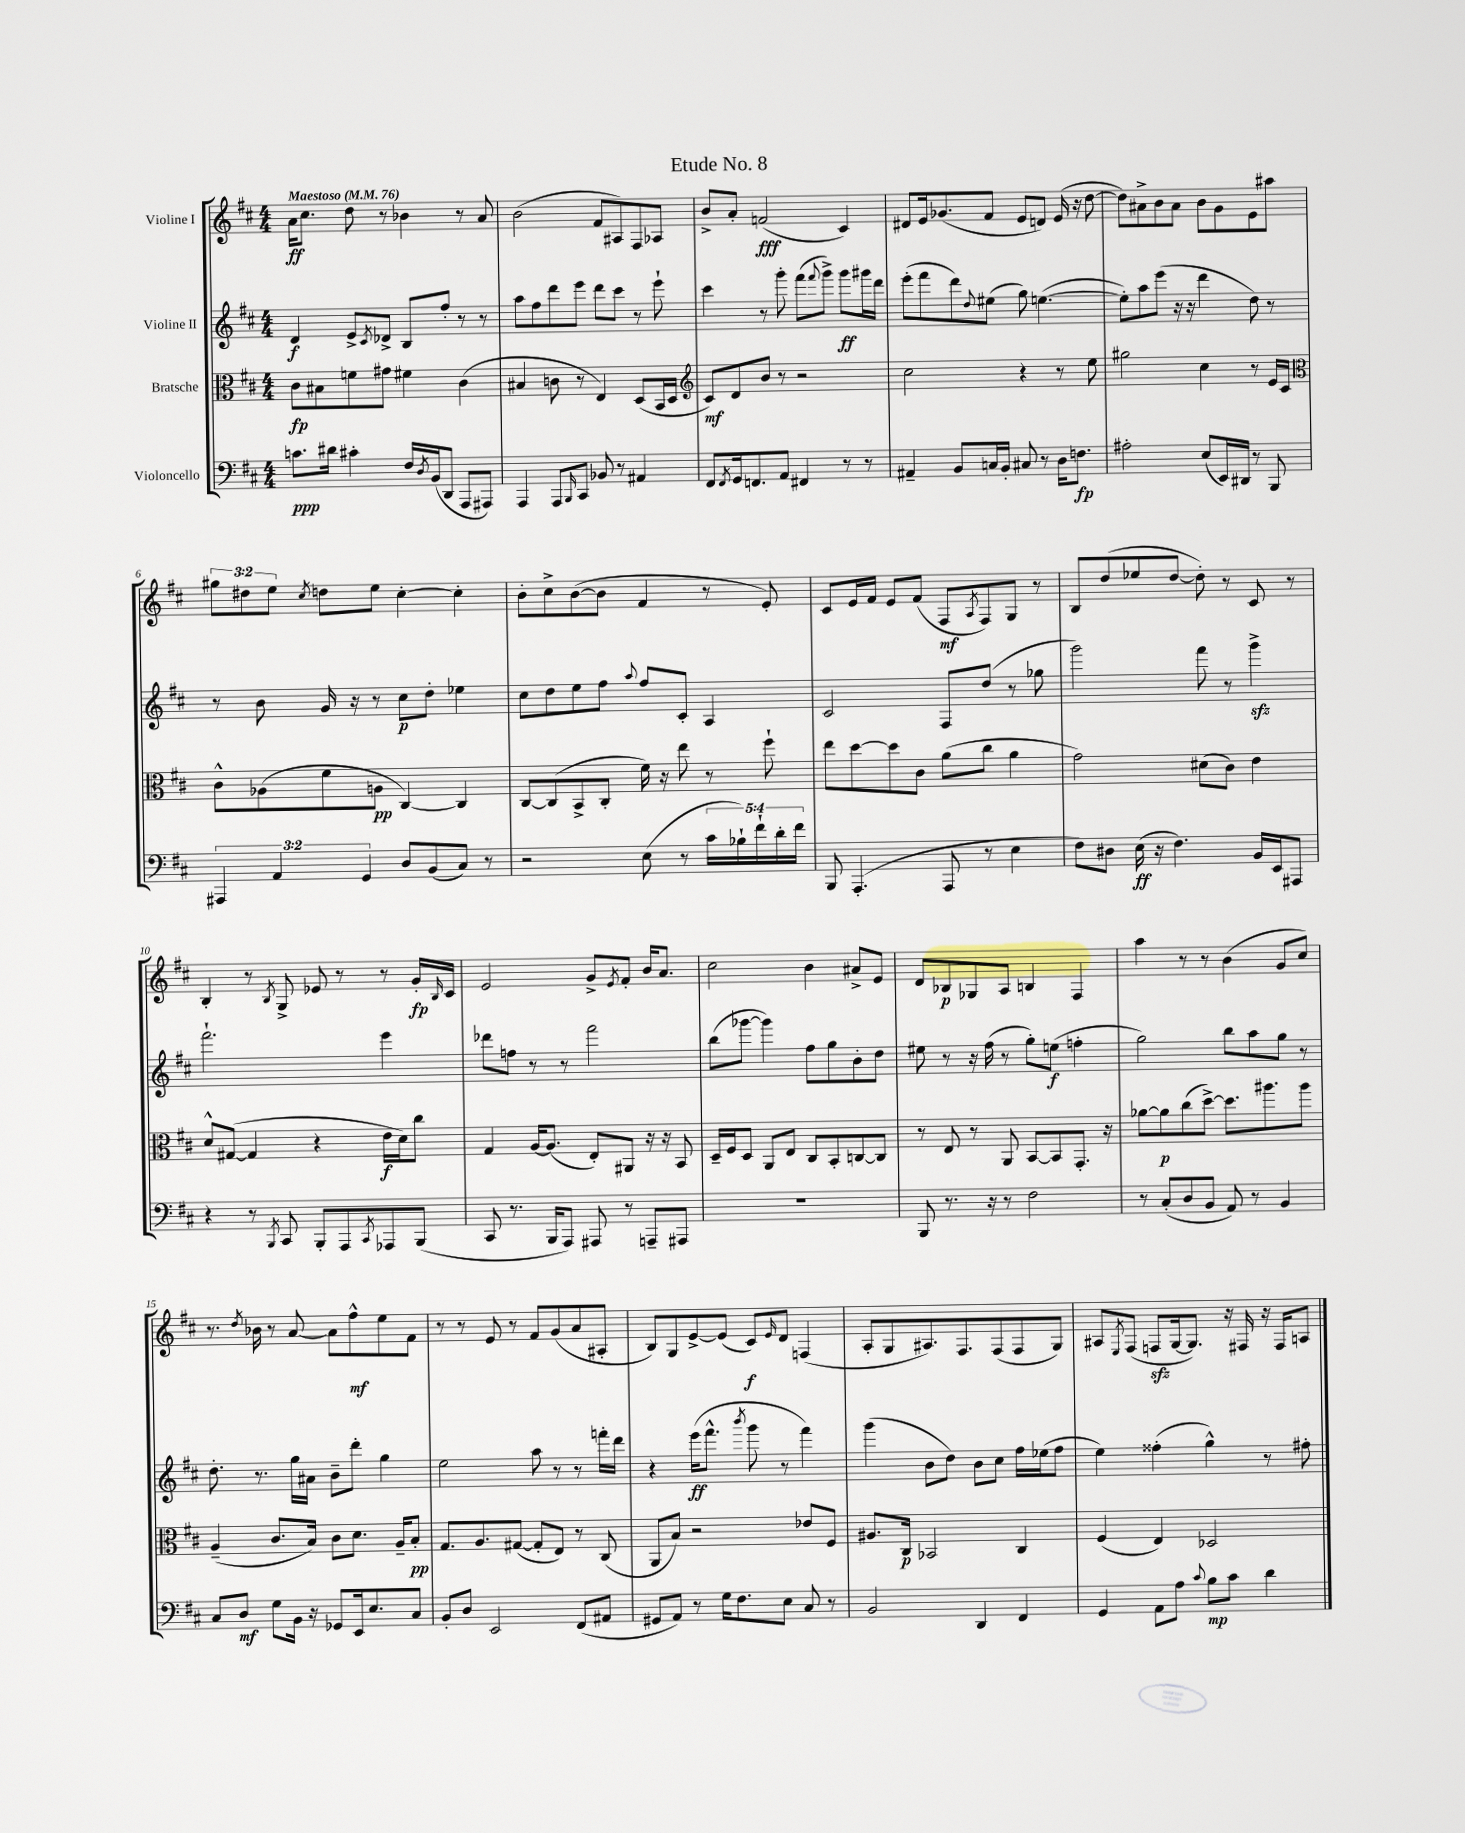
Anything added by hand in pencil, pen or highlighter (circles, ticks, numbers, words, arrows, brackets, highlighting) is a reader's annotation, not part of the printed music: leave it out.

**kern	**dynam	**kern	**dynam	**kern	**dynam	**kern	**dynam
*part4	*part4	*part3	*part3	*part2	*part2	*part1	*part1
*staff4	*staff4	*staff3	*staff3	*staff2	*staff2	*staff1	*staff1
*I"Violoncello	*	*I"Bratsche	*	*I"Violine II	*	*I"Violine I	*
*clefF4	*	*clefC3	*	*clefG2	*	*clefG2	*
*k[f#c#]	*	*k[f#c#]	*	*k[f#c#]	*	*k[f#c#]	*
*M4/4	*	*M4/4	*	*M4/4	*	*M4/4	*
*MM76	*	*MM76	*	*MM76	*	*MM76	*
=1	=1	=1	=1	=1	=1	=1	=1
!	!	!	!	!	!	!LO:TX:a:B:t=Maestoso	!
8.cn\L	ppp	8c#\L	fp	4d/	f	16a\KL	ff
.	.	.	.	.	.	8.cc#\J	.
.	.	8B#X\	.	.	.	.	.
16d#X\Jk	.	.	.	.	.	.	.
4c#X'\	.	8fn\	.	8e^/L	.	8dd\	.
.	.	.	.	8qc#/	.	.	.
.	.	8g#X\J	.	8d-X^/J	.	8r	.
16F#/LL	.	4f#X\	.	8B/L	.	4b-X\	.
8qD/	.	.	.	.	.	.	.
(16BB/J	.	.	.	.	.	.	.
8DD/J	.	.	.	8ff#'/J	.	.	.
8AAA/L	.	(4c#\	.	8r	.	8r	.
8AAA#X/J)	.	.	.	8r	.	8a/	.
=2	=2	=2	=2	=2	=2	=2	=2
4AAA/	.	4B#X/	.	8aa\L	.	(2b\	.
.	.	.	.	8ff#\	.	.	.
8AAA/L	.	8cn\	.	8ddd\	.	.	.
16qqBBB/	.	.	.	.	.	.	.
8CC#/J	.	8r	.	8eee\J	.	.	.
8BB-X/	.	4E/)	.	8ddd\L	.	8f#/L	.
8r	.	.	.	8ccc#\J	.	8A#X/)	.
4AA#X/	.	(8D/L	.	8r	.	8F#/	.
.	.	16BB/L	.	8eee`\	.	8A-X/J	.
.	.	16D/JJ	.	.	.	.	.
=3	=3	=3	=3	=3	=3	=3	=3
*	*	*clefG2	*	*	*	*	*
8FF#/L	.	8c#/L)	mf	4ccc#\	.	8b^/L	.
8qFF#/	.	.	.	.	.	.	.
16GG/k	.	8d/	.	.	.	8a'/J	.
8.FFn/	.	.	.	.	.	.	.
.	.	8b/J	.	8r	.	(2fn/	fff
8AA/J	.	8r	.	8ggg'\	.	.	.
4FF#X/	.	2r	.	(8fff#\L	.	.	.
.	.	.	.	8qqfff#/	.	.	.
.	.	.	.	8ggg^\J)	.	.	.
8r	.	.	.	8ggg\L	ff	4c#/)	.
8r	.	.	.	16ggg#X\L	.	.	.
.	.	.	.	16ddd\JJ	.	.	.
=4	=4	=4	=4	=4	=4	=4	=4
4AA#X~/	.	2cc#\	.	(8eee'\L	.	8d#X/L	.
.	.	.	.	8fff#\	.	16e/k	.
.	.	.	.	.	.	(8.g-X/	.
8BB/L	.	.	.	8ddd\)	.	.	.
.	.	.	.	8qqdd/	.	.	.
16Cn/L	.	.	.	(8ee#X\J	.	8f#/J	.
16BB'/JJ	.	.	.	.	.	.	.
8C#X/	.	4r	.	8gg\)	.	8e/L	.
8r	.	.	.	([4.een\	.	8dn/J)	.
16D\KL	.	8r	.	.	.	(16e/	.
8.Fn\J	fp	.	.	.	.	16r	.
.	.	8ee\	.	.	.	[8dd\	.
=5	=5	=5	=5	=5	=5	=5	=5
2A#X'\	.	2gg#X\	.	8ee'\L])	.	8dd\L])	.
.	.	.	.	8aa\	.	8a#X^\	.
.	.	.	.	(8eee\J	.	8b\	.
.	.	.	.	16r	.	8a#\J	.
.	.	.	.	16r	.	.	.
(8E/L	.	4cc#\	.	4ddd\	.	8b\L	.
16EE/L)	.	.	.	.	.	8g\	.
16DD#X/JJ	.	.	.	.	.	.	.
8r	.	8r	.	8dd\)	.	8e\	.
8BBB/	.	16e/LL	.	8r	.	8aa#X\J	.
.	.	16c#/JJ	.	.	.	.	.
!!LO:LB:g=z
=6	=6	=6	=6	=6	=6	=6	=6
*	*	*clefC3	*	*	*	*	*
6AAA#X/	.	8c#^^\L	.	8r	.	12gg#X\L	.
.	.	.	.	.	.	12dd#X\	.
.	.	(8A-X\	.	8b\	.	.	.
6AA/	.	.	.	.	.	12ee\J	.
.	.	.	.	.	.	8qcc#/	.
.	.	8f#\	.	16g/	.	8ddn\L	.
.	.	.	.	16r	.	.	.
6GG/	.	.	.	.	.	.	.
.	.	8An\J	pp	8r	.	8ee\J	.
8D/L	.	[4C#/)	.	8cc#\L	p	[4cc#'\	.
(8BB/	.	.	.	8dd'\J	.	.	.
8C#/J)	.	4C#/]	.	4ee-X\	.	4cc#'\]	.
8r	.	.	.	.	.	.	.
=7	=7	=7	=7	=7	=7	=7	=7
2r	.	[8C#/L	.	8cc#\L	.	8b'\L	.
.	.	(8C#/]	.	8dd\	.	8cc#^\	.
.	.	8BB^/	.	8ee\	.	([8b\	.
.	.	8C#'/J	.	8ff#\J	.	8b\J]	.
.	.	.	.	8qqaa/	.	.	.
(8E\	.	16f#\)	.	8ff#/L	.	4f#/	.
.	.	16r	.	.	.	.	.
8r	.	8ee\	.	8c#'/J	.	.	.
20c#\LL	.	8r	.	4A/	.	8r	.
20B-X`\)	.	.	.	.	.	.	.
20f#`\	.	.	.	.	.	.	.
.	.	8ff#`\	.	.	.	8e'/)	.
20d'\	.	.	.	.	.	.	.
20f#\JJ	.	.	.	.	.	.	.
=8	=8	=8	=8	=8	=8	=8	=8
8BBB/	.	8ee\L	.	2c#/	.	8c#/L	.
(4.AAA'/	.	[8dd\	.	.	.	16e/L	.
.	.	.	.	.	.	16f#/JJ	.
.	.	8dd\]	.	.	.	8e/L	.
.	.	8c#\J	.	.	.	(8f#/J	.
8AAA/	.	(8a\L	.	8F#/L	.	8F#/L	mf
.	.	.	.	.	.	8qA/	.
8r	.	8cc#\J	.	(8dd/J	.	8F#/)	.
4E\	.	4a\	.	8r	.	8G/J	.
.	.	.	.	8gg-X\	.	8r	.
=9	=9	=9	=9	=9	=9	=9	=9
8F#\L)	.	2g\)	.	2ggg\)	.	8B/L	.
8D#X\J	.	.	.	.	.	(8dd/	.
(16E\	ff	.	.	.	.	8ee-X/	.
16r	.	.	.	.	.	.	.
4.F#\)	.	.	.	.	.	[8dd/J	.
.	.	(8d#X\L	.	8fff#\	.	8dd'\])	.
.	.	8c#\J)	.	8r	.	8r	.
16BB/LL	.	4e\	.	4gggzz^\	.	8c#/	.
16EE/J	.	.	.	.	.	.	.
8AAA#X/J	.	.	.	.	.	8r	.
!!LO:LB:g=z
=10	=10	=10	=10	=10	=10	=10	=10
4r	.	8d^^/L	.	2.fff#`\	.	4B'/	.
.	.	([8G#X/J	.	.	.	.	.
8r	.	4G#/]	.	.	.	8r	.
8qBBB/	.	.	.	.	.	8qB/	.
8CC#/	.	.	.	.	.	8G^/	.
8BBB'/L	.	4r	.	.	.	8e-X/	.
8AAA/	.	.	.	.	.	8r	.
8qCC#/	.	.	.	.	.	.	.
8AAA-X/	.	16e\LL	f	4eee\	.	8r	.
.	.	16d\J)	.	.	.	.	.
(8BBB/J	.	8cc#\J	.	.	.	16g'/LL	fp
.	.	.	.	.	.	16qqB/	.
.	.	.	.	.	.	16c#/JJ	.
=11	=11	=11	=11	=11	=11	=11	=11
8CC#/	.	4G/	.	8ddd-X\L	.	2e/	.
8.r	.	.	.	8ffn\J	.	.	.
.	.	[16A/KL	.	8r	.	.	.
16BBB/KL	.	(8.A/J]	.	.	.	.	.
8AAA/J)	.	.	.	8r	.	.	.
8AAA#X/	.	8E'/L)	.	2fff#\	.	8g^/L	.
.	.	.	.	.	.	8qe/	.
8r	.	8AA#X/J	.	.	.	8f#'/J	.
8AAAn~/L	.	16r	.	.	.	16b/KL	.
.	.	16r	.	.	.	8.a/J	.
8AAA#X/J	.	8BB/	.	.	.	.	.
=12	=12	=12	=12	=12	=12	=12	=12
1r	.	16D~/LL	.	(8bb\L	.	2cc#\	.
.	.	16F#/J	.	.	.	.	.
.	.	8D/J	.	[8ggg-X\J	.	.	.
.	.	8AA/L	.	4ggg-\])	.	.	.
.	.	8E/J	.	.	.	.	.
.	.	8C#/L	.	8ff#\L	.	4b\	.
.	.	8BB'/	.	8gg\	.	.	.
.	.	[8Cn/	.	8b'\	.	8a#X^/L	.
.	.	8C/J]	.	8dd\J	.	8e/J	.
=13	=13	=13	=13	=13	=13	=13	=13
8BBB/	.	8r	.	8ee#X\	.	8d/L	.
8.r	.	8E/	.	8r	.	8B-X/	p
.	.	8r	.	16r	.	8G-X/	.
16r	.	.	.	(16ff#\	.	.	.
8r	.	8AA/	.	8r	.	8A/J	.
2F#\	.	[8BB/L	.	8gg'\L)	.	4Bn/	.
.	.	8BB/]	.	(8een\J	f	.	.
.	.	8.GG'/J	.	4ffn'\	.	4F#/	.
.	.	16r	.	.	.	.	.
=14	=14	=14	=14	=14	=14	=14	=14
8r	.	[8a-X\L	.	2gg\)	.	4aa\	.
(8C#'/L	.	8a-\]	p	.	.	.	.
8D/	.	(8cc#\	.	.	.	8r	.
8BB/J	.	[8dd^\J)	.	.	.	8r	.
8AA/)	.	8.dd\L]	.	8bb\L	.	(4b\	.
8r	.	.	.	8aa\	.	.	.
.	.	8.aa#X\	.	.	.	.	.
4BB/	.	.	.	8gg\J	.	8g/L	.
.	.	8aa#\J	.	8r	.	8cc#/J)	.
!!LO:LB:g=z
=15	=15	=15	=15	=15	=15	=15	=15
8C#/L	.	(4A~/	.	8.dd'\	.	8.r	.
8D/J	mf	.	.	.	.	.	.
.	.	.	.	.	.	8qdd/	.
.	.	.	.	8.r	.	16b-X\	.
8G\L	.	8.c#/L	.	.	.	8r	.
16BB\Jk	.	.	.	16gg\LL	.	[8a/	.
16r	.	16B/Jk)	.	16a#X\JJ	.	.	.
8GG-X/L	.	8c#\L	.	8b~\L	.	8a\L]	.
16EE/k	.	8.d\J	.	8ddd'\J	.	8ff#^^\	mf
8.E/	.	.	.	.	.	.	.
.	.	.	.	4gg\	.	8ee\	.
.	.	16A~/KL	.	.	.	.	.
8C#/J	.	8B'/J	pp	.	.	8f#\J	.
=16	=16	=16	=16	=16	=16	=16	=16
8BB'/L	.	8.G/L	.	2ee\	.	8r	.
8D/J	.	.	.	.	.	8r	.
.	.	8.A/	.	.	.	.	.
2EE/	.	.	.	.	.	8e/	.
.	.	([8G#X/J	.	.	.	8r	.
.	.	8G#'/L]	.	8aa\	.	8f#/L	.
.	.	8E/J)	.	8r	.	(8g/	.
(8FF#/L	.	8r	.	8r	.	8a/	.
8AA#X/J	.	(8C#/	.	16fffn'\LL	.	8A#X'/J	.
.	.	.	.	16ddd\JJ	.	.	.
=17	=17	=17	=17	=17	=17	=17	=17
8GG#X/L	.	8AA/L	.	4r	.	8B/L)	.
8AA/J)	.	8B/J)	.	.	.	8G/	.
8r	.	2r	.	(16eee\KL	ff	[8e^/	.
.	.	.	.	8.fff#^^\J	.	.	.
16G\KL	.	.	.	.	.	(8e/J]	.
8.F#\	.	.	.	.	.	.	.
.	.	.	.	8qbbb/	.	.	.
.	.	.	.	8ggg\	.	8c#/L)	f
.	.	.	.	.	.	16qqe/	.
8E\J	.	.	.	8r	.	8d/J	.
8C#/	.	8e-X/L	.	4fff#\)	.	(4Fn/	.
8r	.	8F#/J	.	.	.	.	.
=18	=18	=18	=18	=18	=18	=18	=18
2BB/	.	8.A#X/L	.	(4ggg\	.	8A'/L	.
.	.	.	.	.	.	8G/	.
.	.	16C#/Jk	p	.	.	.	.
.	.	2BB-X/	.	8b\L	.	8.A#X/)	.
.	.	.	.	8dd\J)	.	.	.
.	.	.	.	.	.	8.F#/	.
4DD/	.	.	.	8b\L	.	.	.
.	.	.	.	8cc#\J	.	(8F#/	.
4FF#/	.	4C#/	.	16ff#\LL	.	8F#/	.
.	.	.	.	(16ee-X\J	.	.	.
.	.	.	.	8ff#\J	.	8G/J)	.
=19	=19	=19	=19	=19	=19	=19	=19
4GG/	.	(4F#/	.	4ee\)	.	8A#X/L	.
.	.	.	.	.	.	8qE/	.
.	.	.	.	.	.	(8F#/J	.
8AA\L	.	4E/)	.	(4ff##X'\	.	8Fnzz/L	.
8A\J	.	.	.	.	.	[16G/k	.
.	.	.	.	.	.	8.G/J])	.
8qqc#/	.	.	.	.	.	.	.
8B\L	mp	2D-X/	.	4gg^^\)	.	.	.
8c#\J	.	.	.	.	.	16r	.
.	.	.	.	.	.	16F#X/	.
4d\	.	.	.	8r	.	16r	.
.	.	.	.	.	.	16F#/KL	.
.	.	.	.	8ff#X'\	.	8An/J	.
==	==	==	==	==	==	==	==
*-	*-	*-	*-	*-	*-	*-	*-
